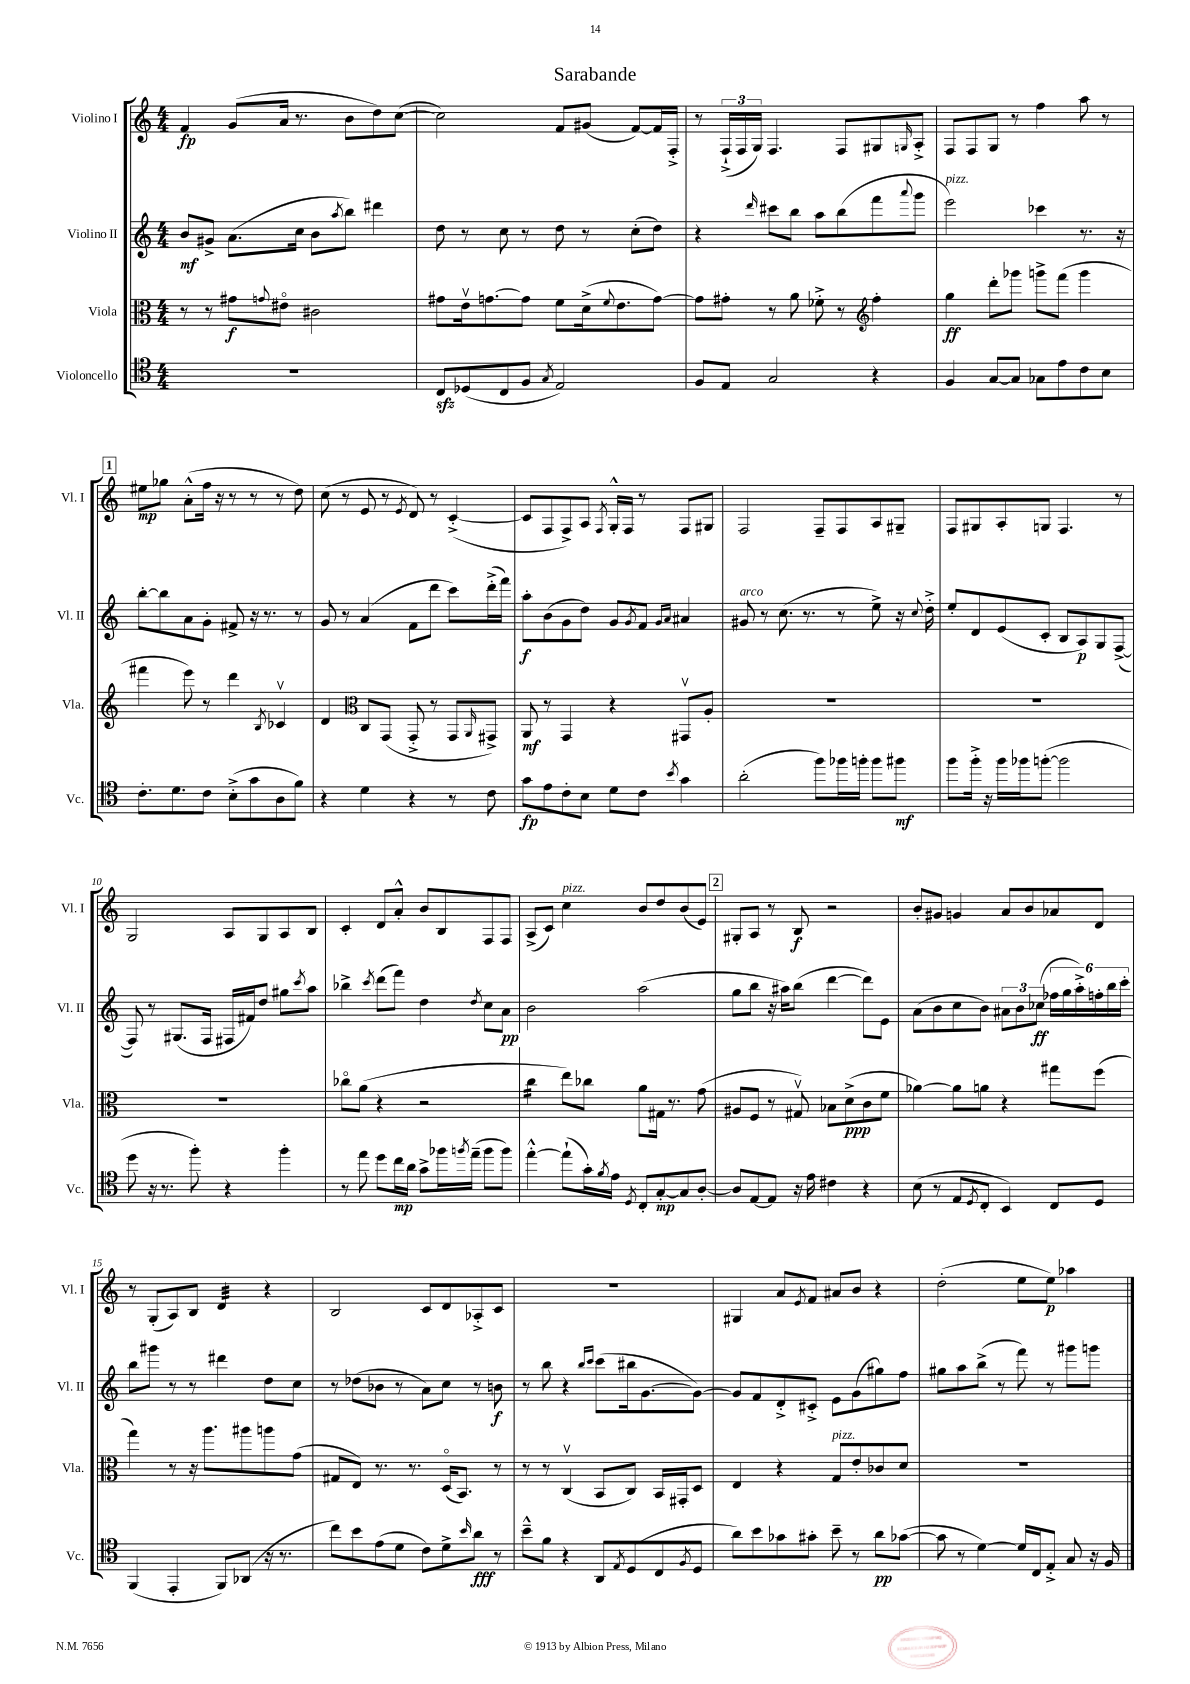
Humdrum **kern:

**kern	**dynam	**kern	**dynam	**kern	**dynam	**kern	**dynam
*part4	*part4	*part3	*part3	*part2	*part2	*part1	*part1
*staff4	*staff4	*staff3	*staff3	*staff2	*staff2	*staff1	*staff1
*I"Violoncello	*	*I"Viola	*	*I"Violino II	*	*I"Violino I	*
*I'Vc.	*	*I'Vla.	*	*I'Vl. II	*	*I'Vl. I	*
*clefC4	*	*clefC3	*	*clefG2	*	*clefG2	*
*k[]	*	*k[]	*	*k[]	*	*k[]	*
*M4/4	*	*M4/4	*	*M4/4	*	*M4/4	*
=1	=1	=1	=1	=1	=1	=1	=1
1r	.	8r	.	8b/L	mf	4f/	fp
.	.	8r	.	8g#X^/J	.	.	.
.	.	8g#X\L	f	(8.a\L	.	(8g/L	.
.	.	8qqgn/	.	.	.	.	.
.	.	8e#X\J	.	.	.	16a/Jk	.
.	.	.	.	16cc\Jk	.	8.r	.
.	.	2c#X\	.	8b\L	.	.	.
.	.	.	.	8qaa/	.	.	.
.	.	.	.	8bb\J)	.	8b\L	.
.	.	.	.	4ddd#X\	.	8dd\)	.
.	.	.	.	.	.	([8cc\J	.
=2	=2	=2	=2	=2	=2	=2	=2
8Czz/L	.	8g#X\L	.	8dd\	.	2cc\])	.
(8D-X/	.	16ev\k	.	8r	.	.	.
.	.	[8.gn\	.	.	.	.	.
8C/	.	.	.	8cc\	.	.	.
8F/J	.	8g\J]	.	8r	.	.	.
8qG/	.	.	.	.	.	.	.
2E/)	.	8f\L	.	8dd\	.	8f/L	.
.	.	(16d^\k	.	8r	.	(8g#X/J	.
.	.	8qqf/	.	.	.	.	.
.	.	8.e\	.	.	.	.	.
.	.	.	.	(8cc'\L	.	[8f/L)	.
.	.	[8g\J)	.	8dd\J)	.	16f/L]	.
.	.	.	.	.	.	16F'^/JJ	.
=3	=3	=3	=3	=3	=3	=3	=3
8F/L	.	8g\L]	.	4r	.	8r	.
8E/J	.	8g#X'\J	.	.	.	(24F`^/LL	.
.	.	.	.	.	.	24F/	.
.	.	.	.	.	.	24G/JJ)	.
.	.	.	.	16qqddd/	.	.	.
2G/	.	8r	.	8ccc#X\L	.	4.F/	.
.	.	8a\	.	8bb\J	.	.	.
.	.	8f-X'^\	.	8aa\L	.	.	.
.	.	8r	.	(8bb\	.	8F/L	.
*	*	*clefG2	*	*	*	*	*
4r	.	4ff'\	.	8fff\	.	8G#X/	.
.	.	.	.	8qqaaa/	.	16qqGn/	.
.	.	.	.	8ggg\J	.	8A'^/J	.
=4	=4	=4	=4	=4	=4	=4	=4
!	!	!	!	!LO:TX:a:i:t=pizz.	!	!	!
4F/	.	4gg\	ff	2eee\)	.	8F/L	.
.	.	.	.	.	.	8F/	.
[8G/L	.	8ddd'\L	.	.	.	8G/J	.
8G/J]	.	8ggg-X\J	.	.	.	8r	.
8G-X\L	.	8gggn^\L	.	4ccc-X\	.	4ff\	.
8e\	.	(8fff\J	.	.	.	.	.
8c\	.	4ggg\	.	8.r	.	8aa\	.
8B\J	.	.	.	.	.	8r	.
.	.	.	.	16r	.	.	.
!!LO:LB:g=z
!!LO:REH:place=s1:t=1
=5	=5	=5	=5	=5	=5	=5	=5
8.c'\L	.	4fff#X\	.	[8bb'\L	.	8ee#X\L	mp
.	.	.	.	8bb\]	.	8gg-X\J	.
8.d\	.	.	.	.	.	.	.
.	.	8eee\)	.	8a\	.	(8a'^^\L	.
8c\J	.	8r	.	8g'\J	.	16ff\Jk	.
.	.	.	.	.	.	16r	.
(8B'^\L	.	4ddd\	.	8f#X^/	.	8r	.
8g\	.	.	.	16r	.	8r	.
.	.	.	.	8.r	.	.	.
.	.	8qB/	.	.	.	.	.
8A\	.	4c-Xv/	.	.	.	8r	.
8f\J)	.	.	.	8r	.	8dd\)	.
=6	=6	=6	=6	=6	=6	=6	=6
4r	.	4d/	.	8g/	.	(8cc\	.
.	.	.	.	8r	.	8r	.
*	*	*clefC3	*	*	*	*	*
4d\	.	8C/L	.	(4a/	.	8e/	.
.	.	(8GG/J	.	.	.	8r	.
.	.	.	.	.	.	8qe/	.
4r	.	8GG'^/	.	8f\L	.	8d/)	.
.	.	8r	.	8ddd\J	.	8r	.
8r	.	8GG/L	.	8ccc\L)	.	([4c'^/	.
.	.	16qqAA/	.	.	.	.	.
8c\	.	8GG#X^/J)	.	(16ddd'^\L	.	.	.
.	.	.	.	16fff\JJ)	.	.	.
=7	=7	=7	=7	=7	=7	=7	=7
8g\L	fp	8AA/	mf	8aa'\L	f	8c/L]	.
8e\	.	8r	.	(8b\	.	8F/	.
8c'\	.	4GG/	.	8g\	.	8F^/)	.
8B\J	.	.	.	8dd\J)	.	8A/J	.
.	.	.	.	.	.	8qF/	.
8d\L	.	4r	.	8g/L	.	16G'^^/LL	.
.	.	.	.	.	.	16F/JJ	.
.	.	.	.	8qg/	.	.	.
8c\J	.	.	.	8f/J	.	8r	.
.	.	.	.	16qqg/LL	.	.	.
8qb/	.	.	.	16qqa/JJ	.	.	.
4g\	.	8GG#Xv/L	.	4a#X/	.	8F/L	.
.	.	8A'/J	.	.	.	8G#X/J	.
=8	=8	=8	=8	=8	=8	=8	=8
!	!	!	!	!LO:TX:a:i:t=arco	!	!	!
(2a'\	.	1r	.	8g#X/	.	2F/	.
.	.	.	.	8r	.	.	.
.	.	.	.	(8.cc\	.	.	.
.	.	.	.	8.r	.	.	.
8ff\L)	.	.	.	.	.	8F~/L	.
16ff-X\L	.	.	.	8r	.	8F/	.
16ffn'\JJ	.	.	.	.	.	.	.
8ff\L	.	.	.	8ee^\)	.	8A/	.
8ff#X\J	mf	.	.	16r	.	8G#X~/J	.
.	.	.	.	8qqcc/	.	.	.
.	.	.	.	16dd'^\	.	.	.
=9	=9	=9	=9	=9	=9	=9	=9
8ff\L	.	1r	.	8ee'/L	.	8F/L	.
16ff'^\Jk	.	.	.	8d/	.	8G#X/	.
16r	.	.	.	.	.	.	.
16ff\LL	.	.	.	(8e/	.	8A'/	.
16ff-X\J	.	.	.	.	.	.	.
([8ffn'\J	.	.	.	8c'/J	.	8Gn/J	.
2ff\]	.	.	.	8B/L	.	4.F/	.
.	.	.	.	8A/)	p	.	.
.	.	.	.	8G/	.	.	.
.	.	.	.	([8F^/J	.	8r	.
!!LO:LB:g=z
=10	=10	=10	=10	=10	=10	=10	=10
8dd\	.	1r	.	8F/])	.	2G/	.
16r	.	.	.	8r	.	.	.
8.r	.	.	.	.	.	.	.
.	.	.	.	(8.G#X/L	.	.	.
8ff'\)	.	.	.	.	.	.	.
.	.	.	.	16F/Jk	.	.	.
4r	.	.	.	16F#X/LL	.	8A/L	.
.	.	.	.	16f#X/J)	.	.	.
.	.	.	.	8dd/J	.	8G/	.
4ff'\	.	.	.	8gg#X\L	.	8A/	.
.	.	.	.	8qccc/	.	.	.
.	.	.	.	8aa\J	.	8B/J	.
=11	=11	=11	=11	=11	=11	=11	=11
8r	.	8cc-X\L	.	4bb-X^\	.	4c'/	.
8ee\	.	(8a\J	.	.	.	.	.
.	.	.	.	8qccc/	.	.	.
8dd\L	.	4r	.	(8ddd\L	.	8d/L	.
16cc\L	mp	.	.	8fff\J)	.	8a'^^/J	.
16a\JJ	.	.	.	.	.	.	.
8g^\L	.	2r	.	4dd\	.	8b/L	.
16ff-X\L	.	.	.	.	.	8B/	.
8qffn/	.	.	.	.	.	.	.
(16ee~\JJ	.	.	.	.	.	.	.
.	.	.	.	8qdd/	.	.	.
8ff\L	.	.	.	8cc\L	.	8F/	.
8ff\J)	.	.	.	8a\J	pp	8F/J	.
=12	=12	=12	=12	=12	=12	=12	=12
*	*	*tremolo	*	*	*	*	*
[4ee'^^\	.	16cc\LL	.	2b\	.	(8A^/L	.
.	.	16cc\	.	.	.	.	.
.	.	16cc\	.	.	.	8c/J)	.
.	.	16cc\JJ	.	.	.	.	.
*	*	*Xtremolo	*	*	*	*	*
!	!	!	!	!	!	!LO:TX:a:i:t=pizz.	!
(8ee`\L]	.	8ee\L)	.	.	.	4cc\	.
16g'\L)	.	8cc-X\J	.	.	.	.	.
8qf/	.	.	.	.	.	.	.
16e\JJ	.	.	.	.	.	.	.
8qD/	.	.	.	.	.	.	.
8C'/L	.	8a\L	.	(2aa\	.	8b/L	.
[8G'/	mp	16G#X\Jk	.	.	.	8dd/	.
.	.	8.r	.	.	.	.	.
8G/]	.	.	.	.	.	(8b/	.
[8A'/J	.	(8g\	.	.	.	8e/J)	.
!!LO:REH:place=s1:t=2
=13	=13	=13	=13	=13	=13	=13	=13
8A/L]	.	8A#X/L	.	8gg\L	.	8G#X'/L	.
[8E/	.	8F/J	.	8bb\J	.	8A/J	.
8E/J]	.	8r	.	16r	.	8r	.
.	.	.	.	16aa#X\KL)	.	.	.
16r	.	8G#Xv/)	.	(8bb\J	.	8B/	f
16e\	.	.	.	.	.	.	.
4c#X\	.	8B-X\L	.	[4ddd\	.	2r	.
.	.	(8d^\	ppp	.	.	.	.
4r	.	8c\	.	8ddd\L])	.	.	.
.	.	8f\J	.	8e\J	.	.	.
=14	=14	=14	=14	=14	=14	=14	=14
(8B\	.	[4a-X\)	.	(8a\L	.	8b'/L	.
8r	.	.	.	8b\	.	8g#X/J	.
8E/L	.	8a-\L]	.	8cc\	.	4gn/	.
8qD/	.	.	.	.	.	.	.
8C'/J	.	8an\J	.	8b\J)	.	.	.
4BB/)	.	4r	.	12a#X\L	.	8a/L	.
.	.	.	.	12b\	.	.	.
.	.	.	.	.	.	8b/	.
.	.	.	.	(12cc-X\J	ff	.	.
8C/L	.	8gg#X\L	.	24ff-X\LL	.	8a-X/	.
.	.	.	.	24gg\	.	.	.
.	.	.	.	24aa'^\)	.	.	.
8D/J	.	(8ff\J	.	24ffn'\	.	8d/J	.
.	.	.	.	24bb\	.	.	.
.	.	.	.	24ccc'\JJ	.	.	.
!!LO:LB:g=z
=15	=15	=15	=15	=15	=15	=15	=15
(4FF/	.	4gg\)	.	8bb\L	.	8r	.
.	.	.	.	8ggg#X\J	.	(8G'/L	.
4EE'/	.	8r	.	8r	.	8A/)	.
.	.	16r	.	8r	.	8B/J	.
.	.	8.aa\L	.	.	.	.	.
*	*	*	*	*	*	*tremolo	*
8FF/L)	.	.	.	4ddd#X\	.	32d/LLL	.
.	.	.	.	.	.	32d/	.
.	.	.	.	.	.	32d/	.
.	.	.	.	.	.	32d/	.
(8AA-X/J	.	8aa#X\	.	.	.	32d/	.
.	.	.	.	.	.	32d/	.
.	.	.	.	.	.	32d/	.
.	.	.	.	.	.	32d/JJJ	.
*	*	*	*	*	*	*Xtremolo	*
16r	.	8aan\	.	8dd\L	.	4r	.
8.r	.	.	.	.	.	.	.
.	.	(8g\J	.	8cc\J	.	.	.
=16	=16	=16	=16	=16	=16	=16	=16
8cc\L)	.	8G#X/L	.	8r	.	2B/	.
8b\	.	8E/J)	.	(8dd-X\L	.	.	.
(8e\	.	8.r	.	8b-X\J	.	.	.
8d\J	.	.	.	8r	.	.	.
.	.	8.r	.	.	.	.	.
8c\L)	.	.	.	8a\L)	.	8c/L	.
8d^\	.	(16D/KL	.	8cc\J	.	8d/	.
.	.	8.BB/J)	.	.	.	.	.
16qqb/	.	.	.	.	.	.	.
8a\J	fff	.	.	8r	.	8A-X'^/	.
8r	.	8r	.	8bn\	f	8c/J	.
=17	=17	=17	=17	=17	=17	=17	=17
8b~^^\L	.	8r	.	8r	.	1r	.
8f\J	.	8r	.	8bb\	.	.	.
4r	.	(4Cv/	.	4r	.	.	.
.	.	.	.	16qqbb/LL	.	.	.
.	.	.	.	16qqccc/JJ	.	.	.
8AA/L	.	8BB/L	.	(8ccc\L	.	.	.
8qE/	.	.	.	.	.	.	.
(8D/	.	8C/J)	.	16bb#X\k	.	.	.
.	.	.	.	[8.g\	.	.	.
8C/	.	16BB/LL	.	.	.	.	.
.	.	16GG#X'/J	.	.	.	.	.
8qF/	.	.	.	.	.	.	.
8D/J	.	8D/J	.	8g\J_)	.	.	.
=18	=18	=18	=18	=18	=18	=18	=18
8a\L)	.	4E/	.	8g/L]	.	4G#X/	.
8b\	.	.	.	8f/	.	.	.
8g-X\	.	4r	.	8d'^/	.	8a/L	.
.	.	.	.	.	.	8qe/	.
8g#X'\J	.	.	.	8c#X'^/J	.	8f/J	.
!	!	!LO:TX:a:i:t=pizz.	!	!	!	!	!
8b~\	.	8G/L	.	8e\L	.	8a#X/L	.
8r	.	8e'/	.	(8g\	.	8b/J	.
8a\L	pp	8c-X/	.	8gg#X\)	.	4r	.
([8g-X\J	.	8d/J	.	8ff\J	.	.	.
=19	=19	=19	=19	=19	=19	=19	=19
8g-\]	.	1r	.	8gg#X\L	.	(2dd'\	.
8r	.	.	.	8aa\	.	.	.
[4d\)	.	.	.	(8bb^\J	.	.	.
.	.	.	.	8r	.	.	.
16d/LL]	.	.	.	8fff\)	.	8ee\L	.
16C/J	.	.	.	.	.	.	.
8E'^/J	.	.	.	8r	.	8ee\J)	p
8G/	.	.	.	8ggg#X\L	.	4aa-X\	.
16r	.	.	.	8gggn\J	.	.	.
16F/	.	.	.	.	.	.	.
==	==	==	==	==	==	==	==
*-	*-	*-	*-	*-	*-	*-	*-
